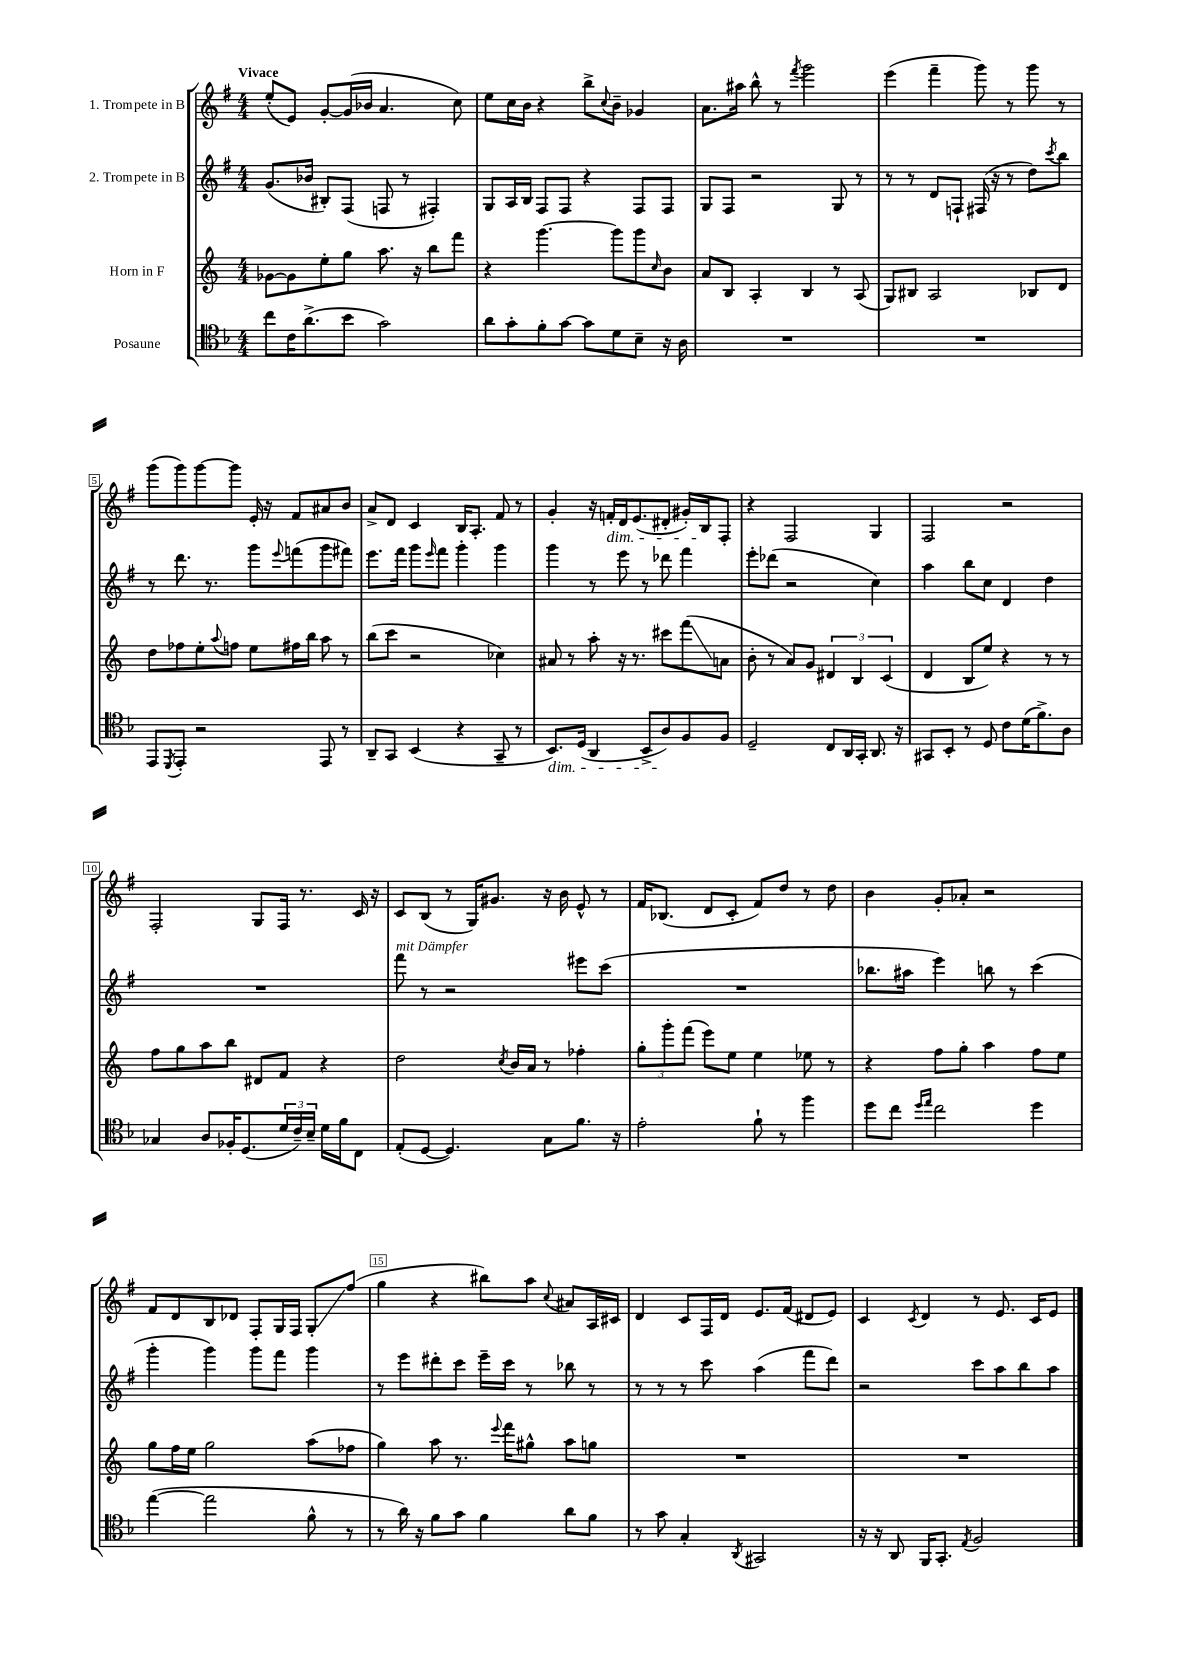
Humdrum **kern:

**kern	**kern	**kern	**kern
*staff4	*staff3	*staff2	*staff1
*clefC4	*clefG2	*clefG2	*clefG2
*k[b-]	*k[]	*k[f#]	*k[f#]
*M4/4	*M4/4	*M4/4	*M4/4
8cc	[8g-	(8.g	(8ee'
16c	8g-]	.	8e)
(8.a^	.	16b-	.
.	8ee'	8B#')	[8g'
8b-	8gg	(8F#	(16g]
.	.	.	16b-
2g)	8.aa	8F	4.a
.	.	8r	.
.	16r	.	.
.	8bb	4F#')	.
.	8fff	.	8cc)
=	=	=	=
8a	4r	8G	8ee
8g'	.	16A	16cc
.	.	16B	16b
8f'	[4.ggg	8F#	4r
[8g	.	8F#	.
8g]	.	4r	8bb^
.	.	.	8qqcc
8d	8ggg]	.	8b~
8B-~	8ggg	8F#	4g-
.	16qqcc	.	.
16r	8b	8F#	.
16A	.	.	.
=	=	=	=
1r	8a	8G	8.a
.	8B	8F#	.
.	.	.	16aa#
.	4A'	2r	8bb^^
.	.	.	8r
.	.	.	8qfff#
.	4B	.	2ggg
.	8r	8G	.
.	(8A	8r	.
=	=	=	=
1r	8G)	8r	(4eee
.	8B#	8r	.
.	2A	8d	4fff#~
.	.	8F`	.
.	.	(16F#	8ggg)
.	.	16r	.
.	.	8r	8r
.	8B-	8dd)	8ggg
.	.	8qccc	.
.	8d	8bb	8r
=	=	=	=
8EE	8dd	8r	(8ggg
8qDD	.	.	.
8EE'	8ff-	8.ddd	8ggg)
2r	8ee'	.	[8ggg
.	.	8.r	.
.	8qqaa	.	.
.	8ff	.	8ggg]
.	8ee	8ggg	16e'
.	.	.	16r
.	.	8qqeee	.
.	16ff#	(8fff	8f#
.	16bb	.	.
8EE	8aa	8ggg	8a#
8r	8r	8fff#)	8b
=	=	=	=
8AA~	(8bb	8.eee	8a^
8GG	8ccc	.	8d
.	.	16fff#	.
(4BB-	2r	8ggg	4c
.	.	16qqeee	.
.	.	8fff#	.
4r	.	4ggg'	16B
.	.	.	8.A'
8GG~	4cc-)	4ggg	8f#
8r	.	.	8r
=	=	=	=
8.BB-)	8a#	4ggg	4g'
.	8r	.	.
(16D	.	.	.
4AA	8aa'	8r	16r
.	.	.	16f'
.	16r	8eee	16d
.	8.r	.	(8.e
8BB-^	.	8r	.
8A)	8ccc#	8ddd-	8d#'
8F	(8fff	4fff#	16g#')
.	.	.	16B
8F	8a	.	8F#'
=	=	=	=
2D~	8b'	8eee'	4r
.	8r	(8ddd-	.
.	8a)	2r	2F#
.	8g	.	.
8C	6d#	.	.
16AA	.	.	.
.	6B	.	.
16GG'	.	.	.
8.AA	.	4cc)	4G
.	(6c	.	.
16r	.	.	.
=	=	=	=
8GG#	4d	4aa	2F#
8BB-'	.	.	.
8r	8B	8bb	.
8D	8ee)	8cc	.
8c	4r	4d	2r
(16d	.	.	.
8.f^)	.	.	.
.	8r	4dd	.
8A	8r	.	.
=	=	=	=
4G-	8ff	1r	2F#'
.	8gg	.	.
8A	8aa	.	.
16F-'	8bb	.	.
(8.D	.	.	.
.	8d#	.	8G
24d	8f	.	16F#
24c~)	.	.	.
.	.	.	8.r
24B-~	.	.	.
16d	4r	.	.
16f	.	.	.
8C	.	.	16c
.	.	.	16r
=	=	=	=
(8E'	2dd	8fff#	8c
[8D	.	8r	(8B
4.D])	.	2r	8r
.	.	.	16G)
.	.	.	8.g#
.	8qcc	.	.
.	16b	.	.
.	16a	.	.
8G	8r	.	16r
.	.	.	16b
8.f	4ff-'	8eee#	8e^^
.	.	(8ccc	8r
16r	.	.	.
=	=	=	=
2e'	12gg'	1r	16f#
.	.	.	(8.B-
.	12ggg'	.	.
.	(12fff	.	.
.	8eee)	.	8d
.	8ee	.	8c'
8f`	4ee	.	8f#)
8r	.	.	8dd
4ff	8ee-	.	8r
.	8r	.	8dd
=	=	=	=
8dd	4r	8.bb-	4b
8cc	.	.	.
.	.	16aa#	.
16qqdd	.	.	.
16qqee	.	.	.
2cc	8ff	4eee)	8g'
.	8gg'	.	8a-'
.	4aa	8bb	2r
.	.	8r	.
4dd	8ff	(4ccc	.
.	8ee	.	.
=	=	=	=
([4ee	8gg	4ggg'	8f#
.	16ff	.	8d
.	16ee	.	.
2ee]	2gg	4ggg)	8B
.	.	.	8d-
.	.	8ggg	8F#'
.	.	8fff#	16G
.	.	.	16F#
8f^^	(8aa	4ggg	8G'
8r	8ff-	.	(8ff#
=	=	=	=
8r	4gg)	8r	4gg
16a)	.	8eee	.
16r	.	.	.
8f	8aa	8ddd#'	4r
8g	8.r	8ccc	.
4f	.	16eee~	8bb#)
.	8qqeee	.	.
.	16fff	16ccc	.
.	8gg#^^	8r	8aa
.	.	.	8qqcc
8a	8aa	8bb-	8a#
8f	8gg	8r	16A
.	.	.	16c#
=	=	=	=
8r	1r	8r	4d
8g	.	8r	.
4G'	.	8r	8c
.	.	8ccc	16F#
.	.	.	16d
8qAA	.	.	.
2GG#	.	(4aa	8.e
.	.	.	(16f#
.	.	8fff#	8d#
.	.	8ddd)	8e)
=	=	=	=
16r	1r	2r	4c
16r	.	.	.
8AA	.	.	.
.	.	.	8qc
16FF	.	.	4d
8.GG'	.	.	.
8qE	.	.	.
2F	.	8ccc	8r
.	.	8aa	8.e
.	.	8bb	.
.	.	.	16c
.	.	8aa	8e
==	==	==	==
*-	*-	*-	*-
